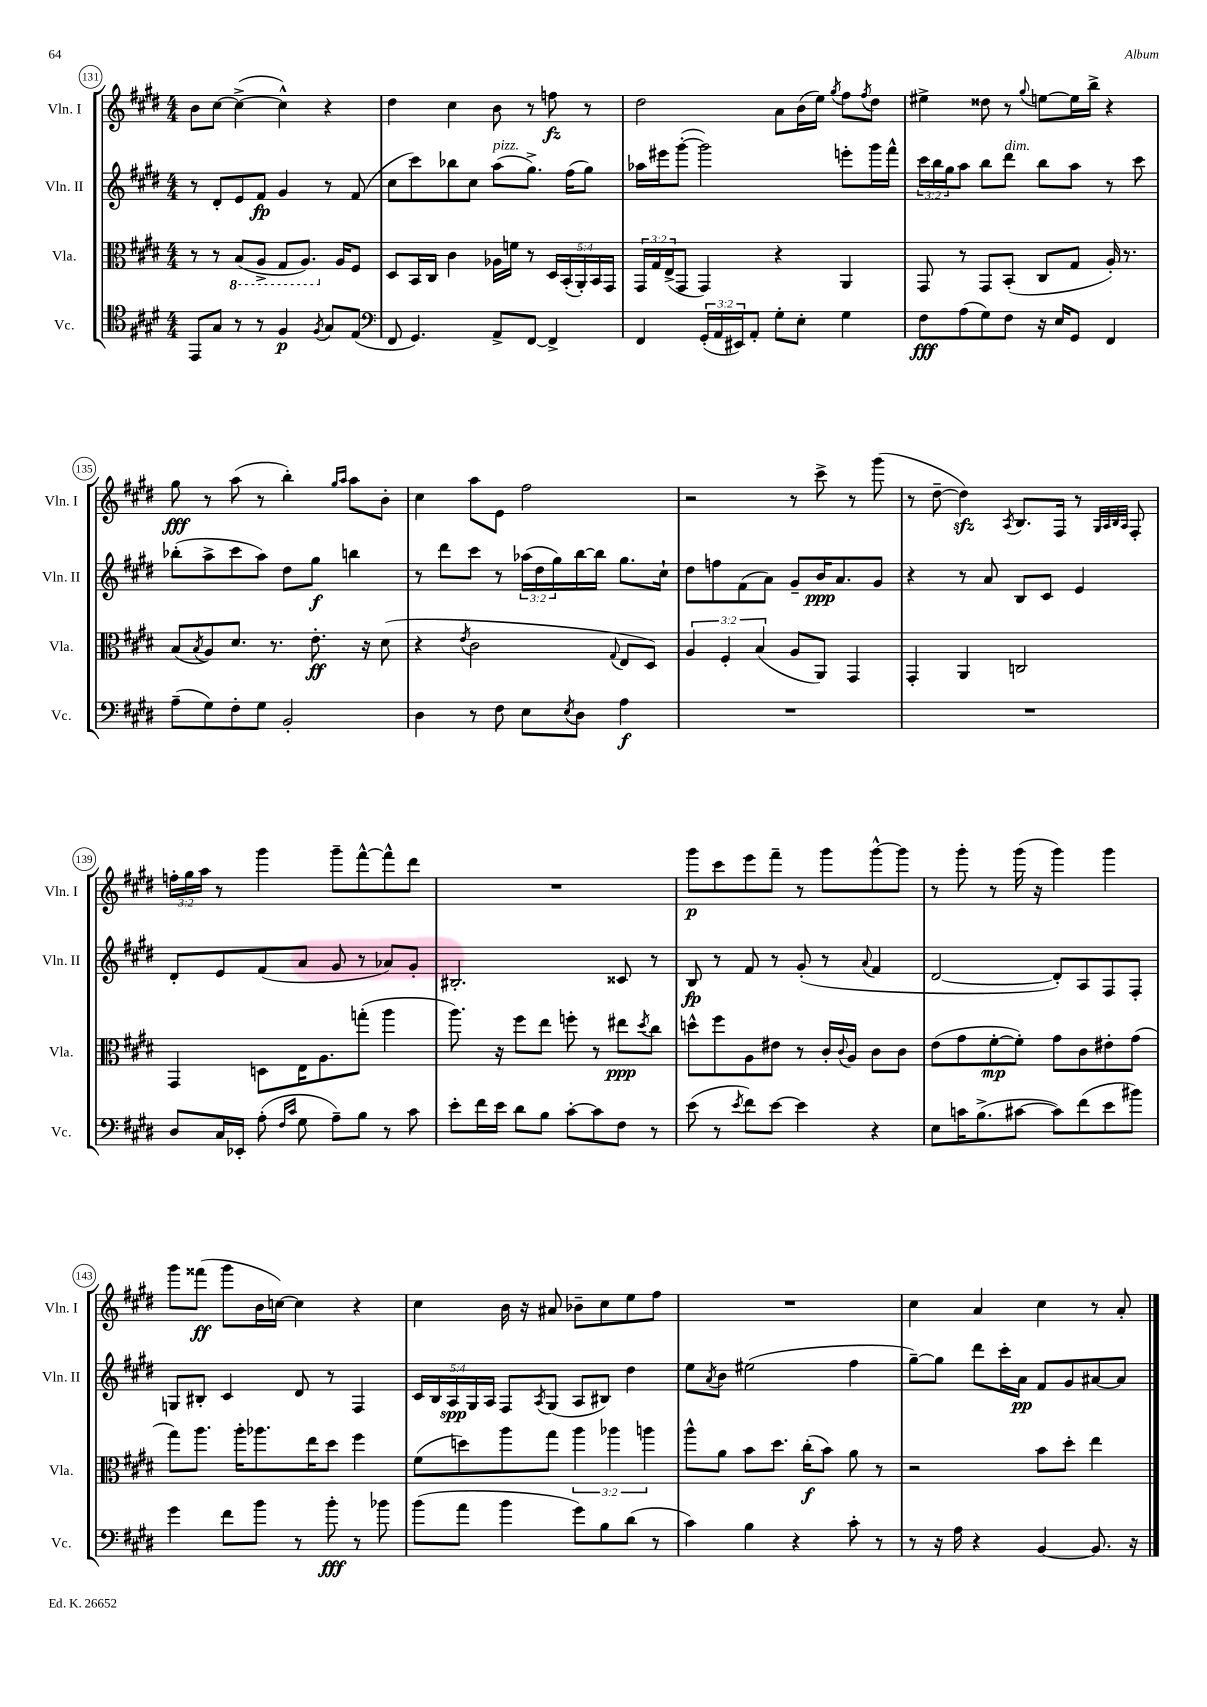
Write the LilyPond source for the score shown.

<<
\new StaffGroup <<
\new Staff = "s0" \with { instrumentName = "Vln. I" shortInstrumentName = "Vln. I" } {
    \clef treble \key e \major \numericTimeSignature \time 4/4 \override Staff.TupletNumber.text = #tuplet-number::calc-fraction-text
    b'8 cis''8~ cis''4~->( cis''4-^) r4 |
    dis''4 cis''4 b'8 r8 f''8\fz r8 |
    dis''2 a'8 b'16( e''16) \acciaccatura { gis''8 } fis''8 \acciaccatura { fis''8 } dis''8 |
    eis''4-> disis''8 r8 \appoggiatura { gis''8 } e''8~ e''16 b''16-> r4 |
    gis''8\fff r8 a''8( r8 b''4-.) \grace { gis''16 a''16 } a''8 b'8-. |
    cis''4 a''8 e'8 fis''2 |
    r2 r8 cis'''8-> r8 gis'''8( |
    r8 dis''8~-- dis''4\sfz) \acciaccatura { a8 } b8. fis16 r8 \grace { gis32 a32 b32 a32 } fis8-. |
    \tuplet 3/2 { f''16-. gis''16 a''16 } r8 gis'''4 gis'''8-- fis'''8~-^ fis'''8-^ dis'''8 |
    R1 |
    gis'''8\p cis'''8 e'''8 fis'''8-- r8 gis'''8 gis'''8~-^ gis'''8 |
    r8 gis'''8-. r8 gis'''16( r16 gis'''4) gis'''4 |
    gis'''8 fisis'''8\ff( gis'''8 b'16 c''16~) c''4 r4 |
    cis''4 b'16 r16 ais'8 bes'8-- cis''8 e''8 fis''8 |
    R1 |
    cis''4 a'4 cis''4 r8 a'8-. \bar "|." |
}
\new Staff = "s1" \with { instrumentName = "Vln. II" shortInstrumentName = "Vln. II" } {
    \clef treble \key e \major \numericTimeSignature \time 4/4 \override Staff.TupletNumber.text = #tuplet-number::calc-fraction-text
    r8 dis'8-. e'8 fis'8\fp gis'4 r8 fis'8( |
    cis''8 cis'''8) bes''8 cis''8 a''8^\markup { \italic "pizz." }( gis''8.->) fis''16( gis''8) |
    aes''16 eis'''16 gis'''8~-.( gis'''2) e'''8-. gis'''16 fis'''16-^ |
    \tuplet 3/2 { cis'''16 b''16 gis''16 } a''8 b''8 dis'''8^\markup { \italic "dim." } b''8 a''8 r8 cis'''8 |
    bes''8-.( a''8-> cis'''8 a''8) dis''8 gis''8\f b''4 |
    r8 dis'''8 cis'''8 r8 \tuplet 3/2 { aes''16( dis''16 gis''16) } b''16~ b''16 gis''8. cis''16-! |
    dis''8 f''8 fis'8( a'8) gis'8-- b'16\ppp a'8. gis'8 |
    r4 r8 a'8 b8 cis'8 e'4 |
    dis'8-. e'8 fis'8( a'8 gis'8 r8 aes'8) gis'8-. |
    bis2.-. cisis'8 r8 |
    b8\fp r8 fis'8 r8 gis'8-.( r8 \appoggiatura { a'8 } fis'4 |
    dis'2~ dis'8-.) a8 fis8 fis8-. |
    g8 bis8-. cis'4 dis'8 r8 fis4 |
    \tuplet 5/4 { cis'16 b16 a16\spp gis16 a16 } fis8 \acciaccatura { a8 } gis8( a8 bis8) dis''4 |
    e''8 \acciaccatura { a'8 } b'8 eis''2( fis''4 |
    gis''8~--) gis''8 dis'''8 cis'''16-. a'16\pp fis'8 gis'8 ais'8~ ais'8 \bar "|." |
}
\new Staff = "s2" \with { instrumentName = "Vla." shortInstrumentName = "Vla." } {
    \clef alto \key e \major \numericTimeSignature \time 4/4 \override Staff.TupletNumber.text = #tuplet-number::calc-fraction-text
    r8 r8 \ottava #-1 b,8( a,8-> gis,8 a,8.) \ottava #0 a16 fis8 |
    dis8 b,16 cis16 cis'4 aes16 f'16 r8 \tuplet 5/4 { dis16 b,16-.( a,16-.) b,16 gis,16 } |
    \tuplet 3/2 { gis,16 gis16 e16->( } gis,8 gis,4) r4 a,4 |
    gis,8 r8 gis,8 b,8-.( cis8 gis8 a16-.) r8. |
    b8( \acciaccatura { b8 } a8) dis'8. r8. e'8.-.\ff r16 dis'8( |
    r4 \acciaccatura { e'8 } cis'2 \appoggiatura { gis8 } e8 dis8) |
    \tuplet 3/2 { a4 fis4-. b4( } a8 a,8) gis,4 |
    gis,4-. a,4 c2 |
    gis,4 d8 e16 a8. g''8-.( a''4 |
    a''8.) r16 fis''8 e''8 f''8-. r8 eis''8\ppp \acciaccatura { dis''8 } cis''8 |
    d''8-^ fis''8 a8 eis'8 r8 cis'16-. \appoggiatura { cis'8 } a16 cis'8 cis'8 |
    e'8( gis'8 fis'8~-.\mp fis'8-.) gis'8 cis'8 eis'8-. gis'8( |
    gis''8) a''8. a''16-. aes''8. e''16 dis''8 fis''4 |
    fis'8( d''8) a''8 gis''8 \tuplet 3/2 { a''4 aes''4 a''4 } |
    a''8-^ a'8 b'8 dis''8. cis''16-.\f( b'8) a'8 r8 |
    r2 b'8 dis''8-. e''4 \bar "|." |
}
\new Staff = "s3" \with { instrumentName = "Vc." shortInstrumentName = "Vc." } {
    \clef tenor \key e \major \numericTimeSignature \time 4/4 \override Staff.TupletNumber.text = #tuplet-number::calc-fraction-text
    e,8 gis8 r8 r8 fis4\p \acciaccatura { fis8 } gis8 e8( |
    \clef bass fis,8 gis,4.) a,8-> fis,8~ fis,4-> |
    fis,4 \tuplet 3/2 { gis,16-.( a,16 eis,16) } a,8-. gis8-. e8-. gis4 |
    fis8\fff a8( gis8) fis8 r16 e16 gis,8 fis,4 |
    a8--( gis8) fis8-. gis8 b,2-. |
    dis4 r8 fis8 e8 \acciaccatura { e8 } dis8 a4\f |
    R1 |
    R1 |
    dis8 cis16 ees,16-. a8-.( \grace { fis16 cis'16 } gis8 a8--) b8 r8 cis'8 |
    e'8-. fis'16 e'16 dis'8 b8 cis'8~-. cis'8 fis8 r8 |
    e'8( r8 \acciaccatura { e'8 } fis'8) e'8~ e'4 r4 |
    e8 c'16 b8.->( cis'8~ cis'8) fis'8( e'8 bis'8) |
    gis'4 fis'8 b'8 r8 b'8-.\fff r8 bes'8 |
    b'8( a'8 b'4 gis'8) b8 dis'8( r8 |
    cis'4) b4 r4 cis'8-. r8 |
    r8 r16 a16 r4 b,4~ b,8. r16 \bar "|." |
}
>>
>>
\layout { \context { \Score currentBarNumber = #131 \override BarNumber.stencil = #(make-stencil-circler 0.1 0.3 ly:text-interface::print) } }
